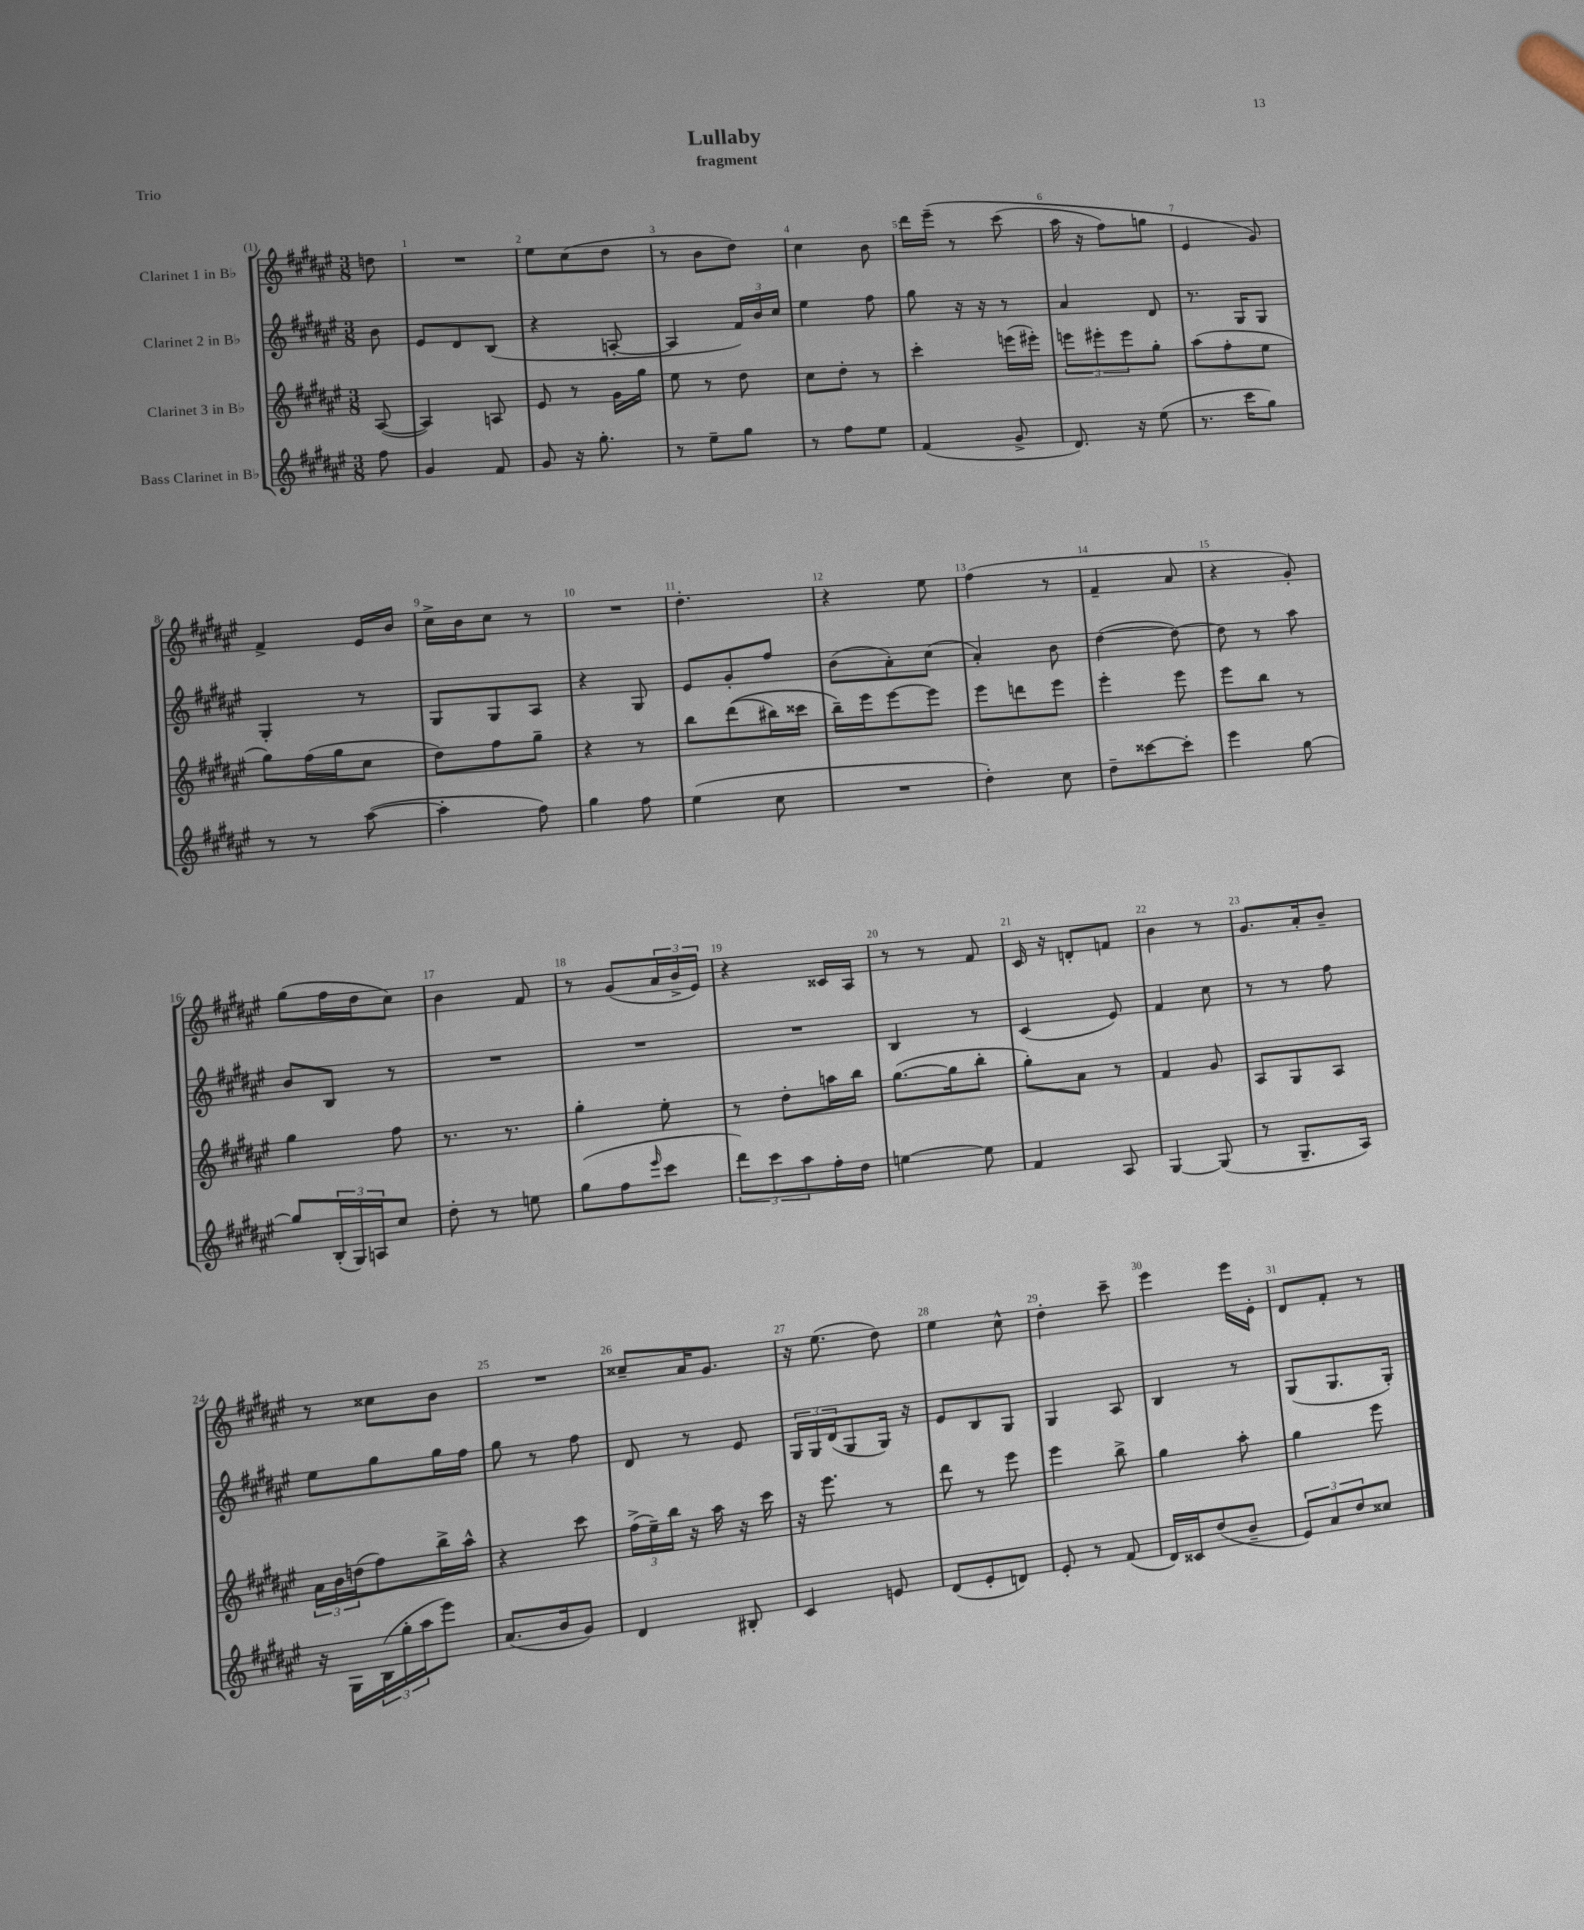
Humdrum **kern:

**kern	**kern	**kern	**kern
*staff4	*staff3	*staff2	*staff1
*clefG2	*clefG2	*clefG2	*clefG2
*k[f#c#g#d#a#e#]	*k[f#c#g#d#a#e#]	*k[f#c#g#d#a#e#]	*k[f#c#g#d#a#e#]
*M3/8	*M3/8	*M3/8	*M3/8
8ff#	([8A#	8b	8dd
=	=	=	=
4g#	4A#])	8e#	4.r
.	.	8d#	.
8f#	8A	(8B	.
=	=	=	=
8g#	8e#	4r	8ee#
16r	8r	.	(8cc#
8.gg#'	.	.	.
.	16g#	[8A'	8dd#
.	16gg#	.	.
=	=	=	=
8r	8ee#	4A]	8r
8ee#~	8r	.	8b
8gg#	8dd#	24f#)	8dd#)
.	.	24b	.
.	.	24cc#	.
=	=	=	=
8r	8cc#	4ee#	4cc#
8ff#	8dd#'	.	.
8ee#	8r	8ff#	8b
=	=	=	=
(4f#	4ccc#'	8gg#	16ddd#
.	.	.	&(16eee#~
.	.	16r	8r
.	.	16r	.
8g#^	(16eee	8r	(8ccc#
.	16eee#')	.	.
=	=	=	=
8.d#)	12eee	4a#	16aa#
.	.	.	16r
.	12eee#'	.	.
.	.	.	8ff#)
.	12eee#	.	.
16r	.	.	.
(8ee#	8gg#'	8d#	8gg
=	=	=	=
8.r	(8aa#	8.r	4e#
.	8ff#'	.	.
16ccc#	.	16G#	.
8gg#)	8ee#	8G#	8g#&)
=	=	=	=
8r	8gg#)	4G#'	4f#^
8r	(16ff#	.	.
.	16gg#	.	.
([8aa#	8cc#	8r	16e#
.	.	.	16b
=	=	=	=
4aa#']	8dd#)	8G#	16cc#^
.	.	.	16b
.	8ff#	8G#	8cc#
8ff#)	8gg#~	8A#	8r
=	=	=	=
4gg#	4r	4r	4.r
8ff#	8r	8G#	.
=	=	=	=
(4ee#	8bb	8e#	4.dd#'
.	&((8ddd#	8g#'	.
8cc#	16bb#)	8ff#	.
.	16ccc##	.	.
=	=	=	=
4.r	16bb~&)	(8b	4r
.	16eee#	.	.
.	[8eee#	8a#')	.
.	8eee#]	(8cc#	8ee#
=	=	=	=
4dd#')	8eee#	4a#')	(4ff#
.	8ddd	.	.
8cc#	8eee#	8b	8r
=	=	=	=
8dd#~	4eee#'	([4dd#	4f#~
[8ccc##	.	.	.
8ccc##']	8eee#	8dd#_)	8a#
=	=	=	=
4eee#	8eee#	8dd#]	4r
.	8bb	8r	.
[8gg#	8r	8aa#	8g#')
=	=	=	=
8gg#]	4gg#	8b	(8gg#
(24B'	.	8B	16ff#
24G#)	.	.	.
.	.	.	16dd#
24A	.	.	.
8cc#	8ff#	8r	8cc#)
=	=	=	=
8dd#'	8.r	4.r	4b
8r	.	.	.
.	8.r	.	.
8ee	.	.	8f#
=	=	=	=
(8gg#	4gg#'	4.r	8r
8ff#	.	.	(8g#
16qqeee#	.	.	.
8ccc#	8ee#'	.	24a#
.	.	.	24b^
.	.	.	24e#)
=	=	=	=
12ddd#)	8r	4.r	4r
12ccc#	.	.	.
.	8dd#'	.	.
12aa#	.	.	.
16ff#'	16aa	.	16c##
16dd#	16bb	.	16A#
=	=	=	=
[4ee	([8.gg#	4B	8r
.	.	.	8r
.	16gg#]	.	.
8ee]	8bb'	8r	8f#
=	=	=	=
4f#	8gg#')	(4c#	16c#
.	.	.	16r
.	8a#	.	8d'
8A#	8r	8e#)	8f
=	=	=	=
[4G#	4f#	4f#	4b
(8G#]	8g#	8cc#	8r
=	=	=	=
8r	8A#	8r	8.g#
8.G#~	8G#	8r	.
.	.	.	16a#'
.	8A#	8ff#	8b~
16A#)	.	.	.
=	=	=	=
16r	24a#	8ee#	8r
.	24b	.	.
16G#	.	.	.
.	(24dd	.	.
(24B	8ff#)	8gg#	8cc##
24gg#'	.	.	.
24aa#	.	.	.
8eee#)	16bb^	16gg#	8b
.	16aa#^^	16ff#	.
=	=	=	=
(8.a#	4r	8gg#	4.r
.	.	8r	.
16b	.	.	.
8g#)	8ccc#	8ff#	.
=	=	=	=
4d#	(24ff#^	8d#	8cc##~
.	24ee#~)	.	.
.	24bb	.	.
.	16r	8r	16a#
.	16aa#	.	8.g#
8B#'	16r	8e#	.
.	16ccc#	.	.
=	=	=	=
4c#	16r	24G#	16r
.	.	24G#	.
.	8.eee#	.	(8.ee#
.	.	(24d#	.
.	.	8G#	.
8e	8r	16G#)	8dd#)
.	.	16r	.
=	=	=	=
(8d#	8ddd#	8e#	4ee#
8e#'	8r	8B	.
8d)	8eee#	8G#	8cc#^^
=	=	=	=
8e#'	4eee#	4G#	4dd#'
8r	.	.	.
(8f#	8bb^	8A#	8ccc#~
=	=	=	=
16d#)	4gg#	4B	4eee#
16c##	.	.	.
(8dd#	.	.	.
8b~	8aa#'	8r	16eee#
.	.	.	16e#'
=	=	=	=
12e#)	4gg#	(8G#	8d#
12a#	.	.	.
.	.	8.G#	8f#'
12dd#	.	.	.
8cc##	8eee#	.	8r
.	.	16G#')	.
==	==	==	==
*-	*-	*-	*-
